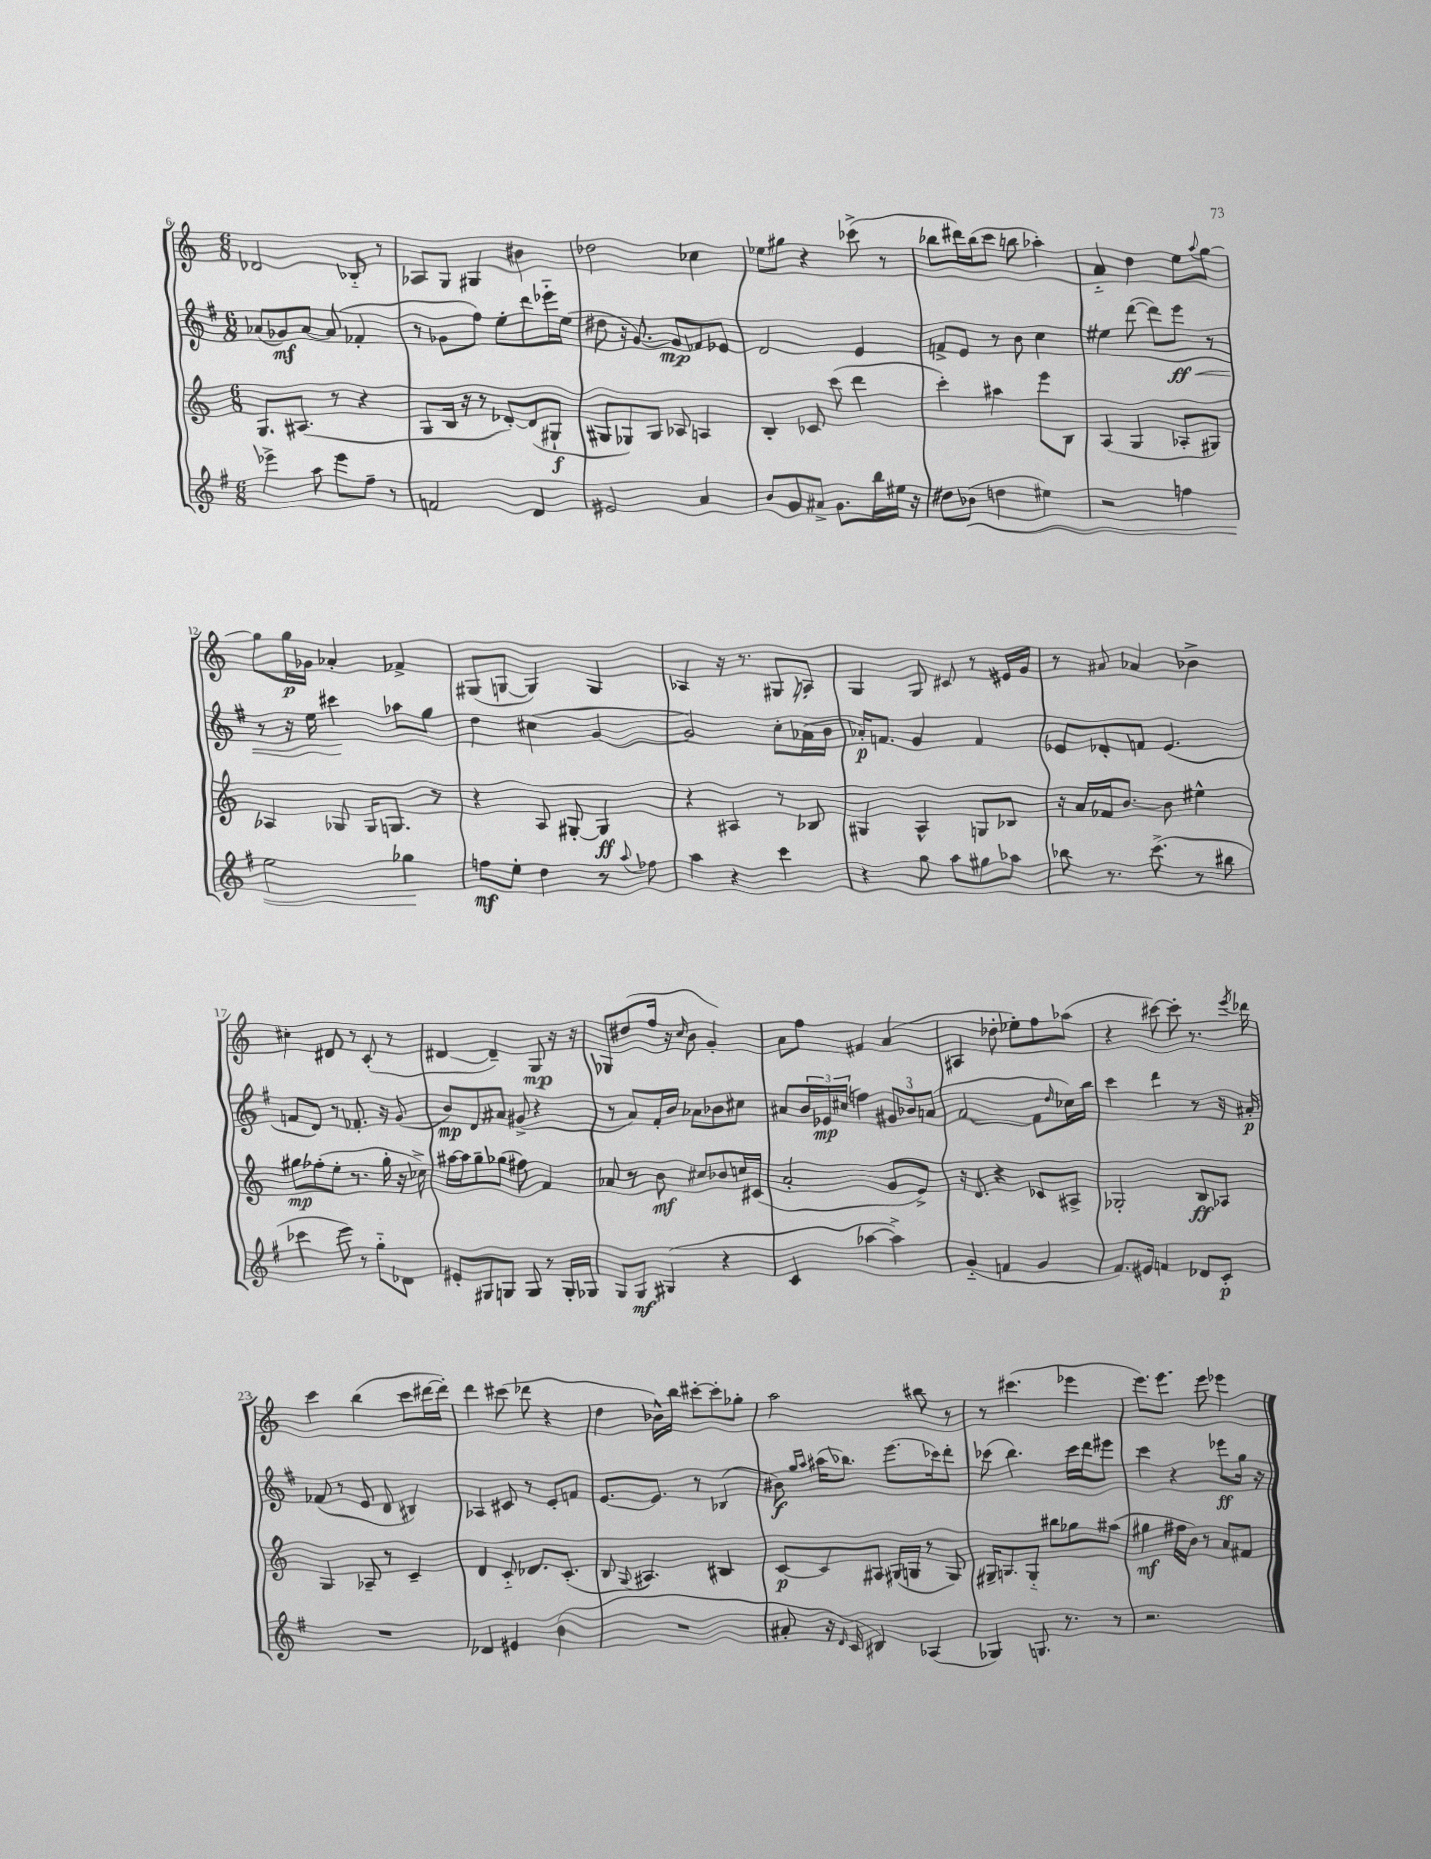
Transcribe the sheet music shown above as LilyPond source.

<<
\new StaffGroup <<
\new Staff = "s0" {
    \clef treble \key c \major \numericTimeSignature \time 6/8
    des'2 bes8-_ r8 |
    aes8 g8 gis4 bis'4 |
    des''2 ces''4 |
    ees''8 gis''8 r4 ces'''8->( r8 |
    bes''8 dis'''16) bes''16( c'''8 b''8 aes''4-.) |
    a'4-_ d''4 e''8 \appoggiatura { a''8 } g''8~ |
    g''8 g''16\p ges'16 aes'4-. fes'4-> |
    gis8( g8~ g4) g4 |
    aes4 r16 r8. gis8 a8-. |
    g4 g8 cis'8 r8 eis'16 g'16 |
    r8 ais'8 aes'4 bes'4-> |
    cis''4-. dis'8 r8 c'8-.( r8 |
    dis'4~ dis'4--) g8\mp r16 r16 |
    ges8 dis''8( f''16 r16 \grace { c''16 } b'8 g'4-.) |
    a'8 f''8 fis'4 a'4( |
    ais4 des''8-. ees''8-.) f''8 aes''8( |
    r4 cis'''8~) cis'''8-. r8. \acciaccatura { e'''8 } des'''16 |
    c'''4 b''4( c'''8 dis'''16~ dis'''16-.) |
    d'''4 cis'''8( des'''8 r4 |
    d''4 bes'16-^) b''16 cis'''8~-. cis'''8-. ges''8-. |
    a''2 bis''8 r8 |
    r8 cis'''4.( ees'''4 |
    e'''8.) e'''8. e'''8 ees'''4 \bar "|." |
}
\new Staff = "s1" {
    \clef treble \key g \major \numericTimeSignature \time 6/8
    aes'8( ges'8\mf) aes'8~ aes'8( fes'4-. |
    r8 ges'8 fis''8) e''8-. d'''8 ees'''16-_ e''16( |
    dis''8 r16 g'8.~) g'8\mp fes'8 ees'8 |
    d'2 e'4 |
    f'8-> e'8 r8 b'8 c''4 |
    eis''4 d'''8~( d'''8) e'''8\ff\< r8 |
    r8 r16 e''16 cis'''4\! aes''8 g''8 |
    d''4 cis''4( g'4~ |
    g'2) c''8-. aes'16( b'16 |
    aes'16-.\p) f'8. g'4 f'4 |
    ees'8 des'8-. f'8 ees'4.( |
    f'8 d'8) r8 fes'8.-. r16 g'8( |
    b'8\mp) d'8 ais'8 gis'8->( r4 |
    r8 a'8) fis'16-. b'16 aes'8 bes'8 cis''8 |
    ais'8 \tuplet 3/2 { b'16 ees'16\mp cis''16( } f''4) \tuplet 3/2 { gis'8 bes'8 a'8( } |
    fis'2~ fis'8 \grace { d''16 } ces''16) b''16 |
    c'''4 d'''4 r8 r16 ais'16-.\p |
    fes'8( r8 e'8 d'8 bis4) |
    aes4 cis'8 r8 e'8-. f'8 |
    e'8.~ e'8. r8 bes4( |
    bis'8\f) \grace { g''16 a''16 } ais''16( bes''8.) e'''8.( ces'''16) d'''8-. |
    ces'''8( b''4.) ces'''16 d'''16 eis'''8 |
    c'''4 r4 ees'''8\ff g''16 r16 \bar "|." |
}
\new Staff = "s2" {
    \clef treble \key c \major \numericTimeSignature \time 6/8
    g8. ais8.( r8 r4 |
    g8 b16 r16 r8 des'8~-.) des'8( gis8-!\f |
    gis8 ges8) ges8 aes8 a4 |
    b4-. ces'8 c'''8( d'''4 |
    c'''4-.) ais''4 e'''8 b8 |
    a4( g4 aes8-. gis8) |
    aes4 ges8 ges16 g8. r8 |
    r4 a8 gis8~-. gis4\ff |
    r4 ais4 r8 bes8 |
    gis4 a4-^ g8 bes8 |
    r16 a'16 fes'16 b'8.~ b'8 eis''4-^ |
    gis''8\mp fes''8-.( e''8-. r8. gis''16-. r16 ces''16->) |
    ais''16~ ais''16 g''8-- ges''8( fis''8) f'4 |
    aes'8 r8 b'8\mf cis''8 bes'8 c''16 cis'16( |
    a'2-. g'8 e'8->) |
    r16 d'8. r4 ces'8 ais8-> |
    ges2-. b8\ff aes8 |
    g4 aes8-- r8 c'4-- |
    d'4 c'8-_ des'8. c'8.-.( |
    b8 \appoggiatura { g8 } ais4.) bis4 |
    c'8~\p c'8 ais8 gis16( g16 r8 g8) |
    gis16-- g8. g8-_ bis''8 ges''8 ais''8( |
    gis''4\mf fis''16 b'16) r8 a'8 fis'8 \bar "|." |
}
\new Staff = "s3" {
    \clef treble \key g \major \numericTimeSignature \time 6/8
    ees'''4-> a''8 ees'''8 fis''8-- r8 |
    f'2 d'4 |
    eis'2 a'4 |
    b'8 g'8 ais'8-> g'8. b''16 eis''16 r16 |
    dis''8 bes'8\<( d''4 eis''4) |
    r2 f''4 |
    e''2 ges''4\! |
    f''8\mf e''8-. d''4 r8 \appoggiatura { a''8 } fes''8 |
    a''4 r4 c'''4 |
    r4 g''8 a''8 gis''8 aes''8 |
    bes''8 r8. c'''8.->( r8 bis''8 |
    ces'''4 e'''8) r8 g''8-_ des'8 |
    eis'8-. gis8 g8 g8 r8 g16-. ges16 |
    g8 g8\mf gis4( r4 |
    c'4 aes''4~ aes''4->) |
    g'4-_( f'4 g'4 |
    fis'8.) eis'16 f'4 des'8 c'8-.\p |
    R2. |
    des'4 eis'4 b'4( |
    R2. |
    ais'8-. r16 \grace { d'16 } c'16 bis4) aes4( |
    ges4) g8. r8. r8 |
    r2. \bar "|." |
}
>>
>>
\layout { \context { \Score currentBarNumber = #6 } }
